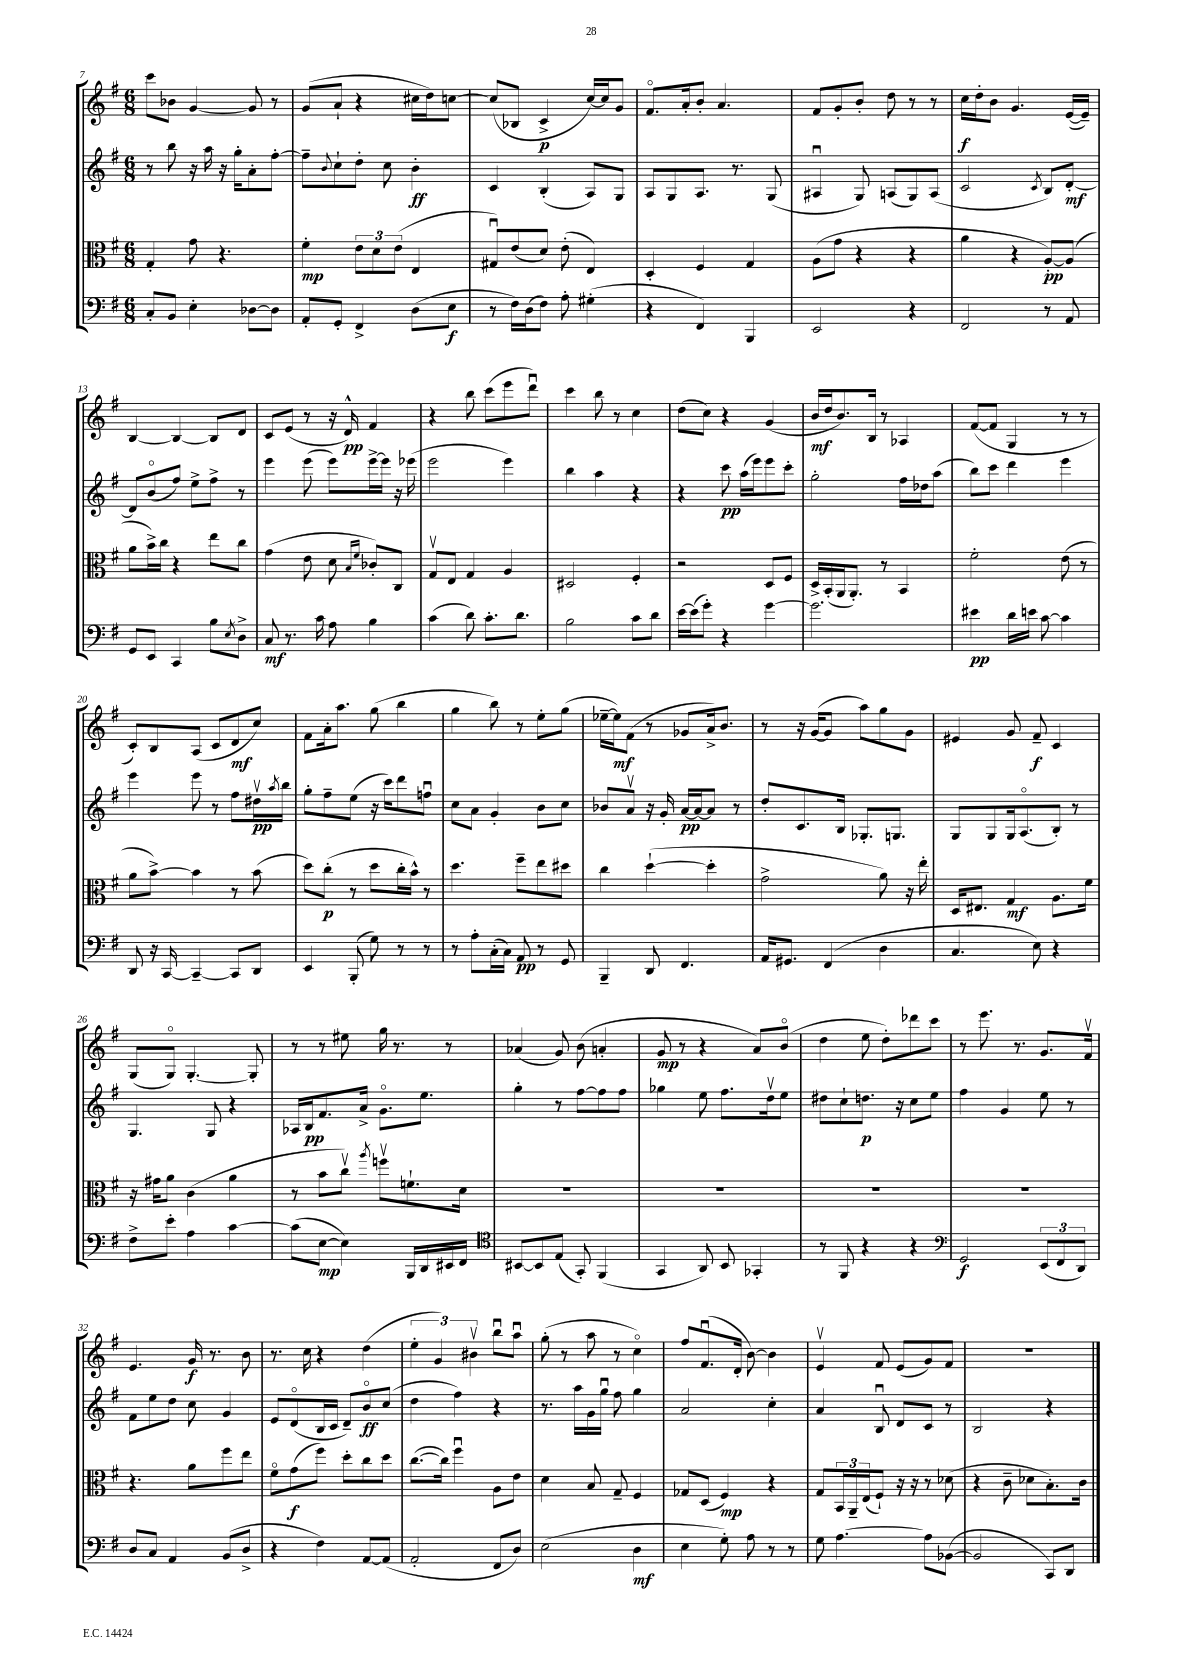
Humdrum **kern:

**kern	**kern	**kern	**kern
*staff4	*staff3	*staff2	*staff1
*clefF4	*clefC3	*clefG2	*clefG2
*k[f#]	*k[f#]	*k[f#]	*k[f#]
*M6/8	*M6/8	*M6/8	*M6/8
8C'/L	4G'/	8r	8ccc\L
8BB/J	.	8bb\	8b-\J
4E'\	8g\	16r	[4g/
.	.	16aa\	.
.	4.r	16r	.
.	.	16gg'\LK	.
[8D-\L	.	8a'\	8g/]
8D-\]J	.	[8ff#'\J	8r
=	=	=	=
8AA'/L	4f#'\	8ff#~\]L	(8g/L
.	.	8qqb/	.
8GG'/J	.	8cc`\	8a`/J
4FF#^/	12e\L	8dd'\J	4r
.	12d\	.	.
.	.	8cc\	.
.	(12e\J	.	.
(8D\L	4E/	4b'\	16cc#\LL
.	.	.	16dd\J)
8E\J	.	.	[8cc\J
=	=	=	=
8r	8G#u/L)	4c/	(8cc/]L
16F#\LL)	(8e/	.	8B-/J
(16D\J	.	.	.
8F#\J)	8d/J)	(4B'/	4c^/
8A'\	(8e'\	.	.
(4G#'\	4E/)	8A/L)	[16cc/LL)
.	.	.	16cc/]J
.	.	8G/J	8g/J
=	=	=	=
4r	4D'/	8A/L	8.f#o/L
.	.	8G/	.
.	.	.	16a'/k
4FF#/)	4F#/	8.A/J	8b'/J
.	.	.	4.a/
.	.	8.r	.
4BBB/	4G/	.	.
.	.	(8G/	.
=	=	=	=
2EE/	(8A\L	4A#u/	8f#/L
.	8g\J	.	8g'/
.	4r	8G/)	8b'/J
.	.	(8A/L	8dd\
4r	4r	8G/)	8r
.	.	(8A/J	8r
=	=	=	=
2FF#/	4a\	2c/	16cc\LL
.	.	.	16dd'\J
.	.	.	8b\J
.	4r	.	4.g/
.	.	8qc/	.
8r	[8A'/L)	8B/L)	.
8AA/	(8A/]J	[8d'/J	([16e/LL
.	.	.	16e~/]JJ)
=	=	=	=
8GG/L	8a\L	8d/]L	[4B/
8EE/J	16b^\L)	(8bo/	.
.	16cc\JJ	.	.
4CC/	4r	8ff#/J)	4B/_
.	.	8ee^\L	.
8B\L	8ee\L	8ff#^\J	8B/]L
8qE/	.	.	.
8D^\J	8cc\J	8r	8d/J
=	=	=	=
8C/	(4g\	4eee\	8c/L
8.r	.	.	(8e/J
.	8e\	(8eee\	8r
16c\	.	.	.
8A\	8d\	8eee\L)	16r
.	.	.	16d^^/)
.	16qqB/LL	.	.
.	16qqf#/JJ	.	.
4B\	8c-'/L)	[16eee^\L	4f#/
.	.	16eee\]JJ	.
.	8C/J	16r	.
.	.	(16eee-\	.
=	=	=	=
(4c\	8Gv/L	2eee\	4r
.	8E/J	.	.
8d\)	4G/	.	8bb\
8.c'\L	.	.	(8ccc\L
.	4A/	4eee\)	8eee\
8.d\J	.	.	.
.	.	.	8dddu\J)
=	=	=	=
2B\	2D#/	4bb\	4ccc\
.	.	4aa\	8bb\
.	.	.	8r
8c\L	4F#'/	4r	4cc\
8d\J	.	.	.
=	=	=	=
[16e\LL	2r	4r	(8dd\L
(16e\]J	.	.	.
8g'\J)	.	.	8cc\J)
4r	.	8ccc\	4r
.	.	(16aa\LL	.
.	.	16eee\J)	.
[4g\	8D/L	8eee\	(4g/
.	8F#/J	8ccc'\J	.
=	=	=	=
2.g\]	16D^/LL	2gg'\	16b/LL
.	(16BB'/	.	16dd/J
.	16AA/J	.	8.b/)
.	8.AA'/J)	.	.
.	.	.	16B/Jk
.	8r	.	8r
.	4BB/	16ff#\LL	4A-/
.	.	16dd-\J	.
.	.	(8aa\J	.
=	=	=	=
4e#\	2f#'\	8bb\L)	([8f#/L
.	.	8ccc\J	8f#/]J
16d\LL	.	4ddd\	4G/
16e\JJ	.	.	.
[8c\	.	.	.
4c\]	(8e\	4eee\	8r
.	8r	.	8r
=	=	=	=
8DD/	8a\L	4eee\	8c'/L)
16r	[8b^\J)	.	8B/
[16CC/	.	.	.
4CC~/_	4b\]	8eee\	(8A/J
.	.	8r	8c/L
8CC/]L	8r	8ff#\L	8d/
8DD/J	(8b\	16dd#v\L	8cc/J)
.	.	8qaa/	.
.	.	16bb\JJ	.
=	=	=	=
4EE/	8dd\L)	8gg'\L	8f#\L
.	(8cc'\J	8ff#~\	16a'\k
.	.	.	8.aa\J
(8BBB'/	8r	(8ee\J	.
8G\)	8dd\L	16r	(8gg\
.	.	16ccc\LK)	.
8r	16cc'\L	8ddd\	4bb\
.	16b^^\JJ)	.	.
8r	8r	8ffu\J	.
=	=	=	=
8r	4.dd\	8cc\L	4gg\
8A'\L	.	8a\J	.
(16C'\L	.	4g'/	8bb\)
16C\JJ)	.	.	.
8AA/	8ff#~\L	.	8r
8r	8ee\	8b\L	8ee'\L
8GG/	8dd#\J	8cc\J	(8gg\J
=	=	=	=
4BBB~/	4cc\	8b-/L	[16ee-~\LL
.	.	.	16ee-\]J)
.	.	8av/J	(8f#\J
8DD/	([4dd`\	16r	8r
.	.	16g'/	.
4.FF#/	.	[16a/LL	8g-/L
.	.	16a/_J	.
.	4dd'\]	8a/]J	16a^/k)
.	.	.	8.b/J
.	.	8r	.
=	=	=	=
16AA/LK	2g^\	8dd'/L	8r
8.GG#/J	.	.	.
.	.	8.c/	16r
.	.	.	([16g/LK
(4FF#/	.	.	8g/]J
.	.	16B/Jk	.
.	.	8.G-'/L	8aa\L)
4D\	8a\)	.	8gg\
.	.	8.G/J	.
.	16r	.	8g\J
.	16ee'\	.	.
=	=	=	=
4.C/	16D/LK	8G/L	4e#/
.	8.E#/J	.	.
.	.	8G/	.
.	4G/	16G/k	8g/
.	.	(8.Ao/	.
8E\)	.	.	8f#~/
4r	8.A\L	8B'/J)	4c/
.	.	8r	.
.	16f#\Jk	.	.
=	=	=	=
8F#^\L	16r	4.G/	(8G/L
.	16g#\LK	.	.
8e'\J	8a\J	.	8Go/J)
4A\	(4c\	.	[4.G'/
.	.	8G/	.
[4c\	4a\	4r	.
.	.	.	8G'/]
=	=	=	=
(8c\]L	8r	16A-/LL	8r
.	.	16B/J	.
[8E\J	8b\L	8.f#/	8r
4E\])	8ccv\J)	.	8ee#\
.	.	16a^/Jk	.
.	8qaa/	.	.
.	8ffv\L	8.go\L	16gg\
.	.	.	8.r
16BBB/LL	8.f`\	.	.
16DD/	.	8.ee\J	.
16EE#/	.	.	8r
16FF#/JJ	16d\Jk	.	.
=	=	=	=
*clefC4	*	*	*
[8BB#/L	2.r	4gg'\	(4a-/
8BB#/]	.	.	.
(8E/J	.	8r	8g/)
8GG'/)	.	[8ff#\L	(8b\
(4FF#/	.	8ff#\]	4a'/
.	.	8ff#\J	.
=	=	=	=
4GG/	2.r	4gg-\	8g/
.	.	.	8r
8AA/)	.	8ee\	4r
8BB/	.	8.ff#\L	.
4GG-'/	.	.	8a/L)
.	.	16ddv\k	.
.	.	8ee\J	(8bo/J
=	=	=	=
8r	2.r	8dd#\L	4dd\
8FF#/	.	8cc`\	.
4r	.	8.dd\J	8ee\
.	.	.	8dd'\L)
.	.	16r	.
4r	.	8cc\L	8ddd-\
.	.	8ee\J	8ccc\J
=	=	=	=
*clefF4	*	*	*
2GG/	2.r	4ff#\	8r
.	.	.	8.eee\
.	.	4g/	.
.	.	.	8.r
(12EE/L	.	8ee\	8.g/L
12FF#/	.	.	.
.	.	8r	.
12DD/J)	.	.	.
.	.	.	16f#v/Jk
=	=	=	=
8D/L	4.r	8f#\L	4.e/
8C/J	.	8ee\	.
4AA/	.	8dd\J	.
.	8a\L	8cc\	16g/
.	.	.	8.r
(8BB/L	8ff#\	4g/	.
8D^/J	8ee\J	.	8b\
=	=	=	=
4r	8f#o\L	8e/L	8.r
.	(8g\	(8do/	.
.	.	.	16cc\
4F#\)	8ff#\J)	16B/L	4r
.	.	16c/JJ	.
.	8dd'\L	8d~/L)	.
[8AA/L	8cc\	8bo/	(4dd\
(8AA/]J	8dd\J	(8cc/J	.
=	=	=	=
2AA'/	([8.cc\L	4dd\	6ee'\
.	.	.	6g/)
.	16cc\]Jk)	.	.
.	4ff#u\	4ff#\)	.
.	.	.	6b#v\
8FF#/L	8A\L	4r	8bbu\L
8D/J)	8e\J	.	8aau\J
=	=	=	=
(2E\	4d\	8.r	(8gg'\
.	.	.	8r
.	.	16aa\LL	.
.	8B/	16g\	8aa\
.	.	16ggu\JJ	.
.	8G~/	8ff#\	8r
4D\	4F#/	4gg\	4cco\)
=	=	=	=
4E\	8G-/L	2a/	8ff#/L
.	(8D/J	.	(8.f#u/
8G'\)	4F#/)	.	.
.	.	.	16d'/Jk
8A\	.	.	[8b\)
8r	4r	4cc'\	4b\]
8r	.	.	.
=	=	=	=
8G\	8G/L	4a/	4ev/
[4.A\	24BB/L	.	.
.	24AA~/	.	.
.	(24E/J	.	.
.	8F#`/J)	8Bu/	8f#/
.	16r	8d/L	(8e/L
.	16r	.	.
8A\]L	8r	8c/J	8g/)
([8BB-\J	(8d-\	8r	8f#/J
=	=	=	=
2BB-/]	4r	2B/	2.r
.	8c~\	.	.
.	8d-\L	.	.
8CC/L)	8.B'\)	4r	.
8DD/J	.	.	.
.	16c\Jk	.	.
==	==	==	==
*-	*-	*-	*-
